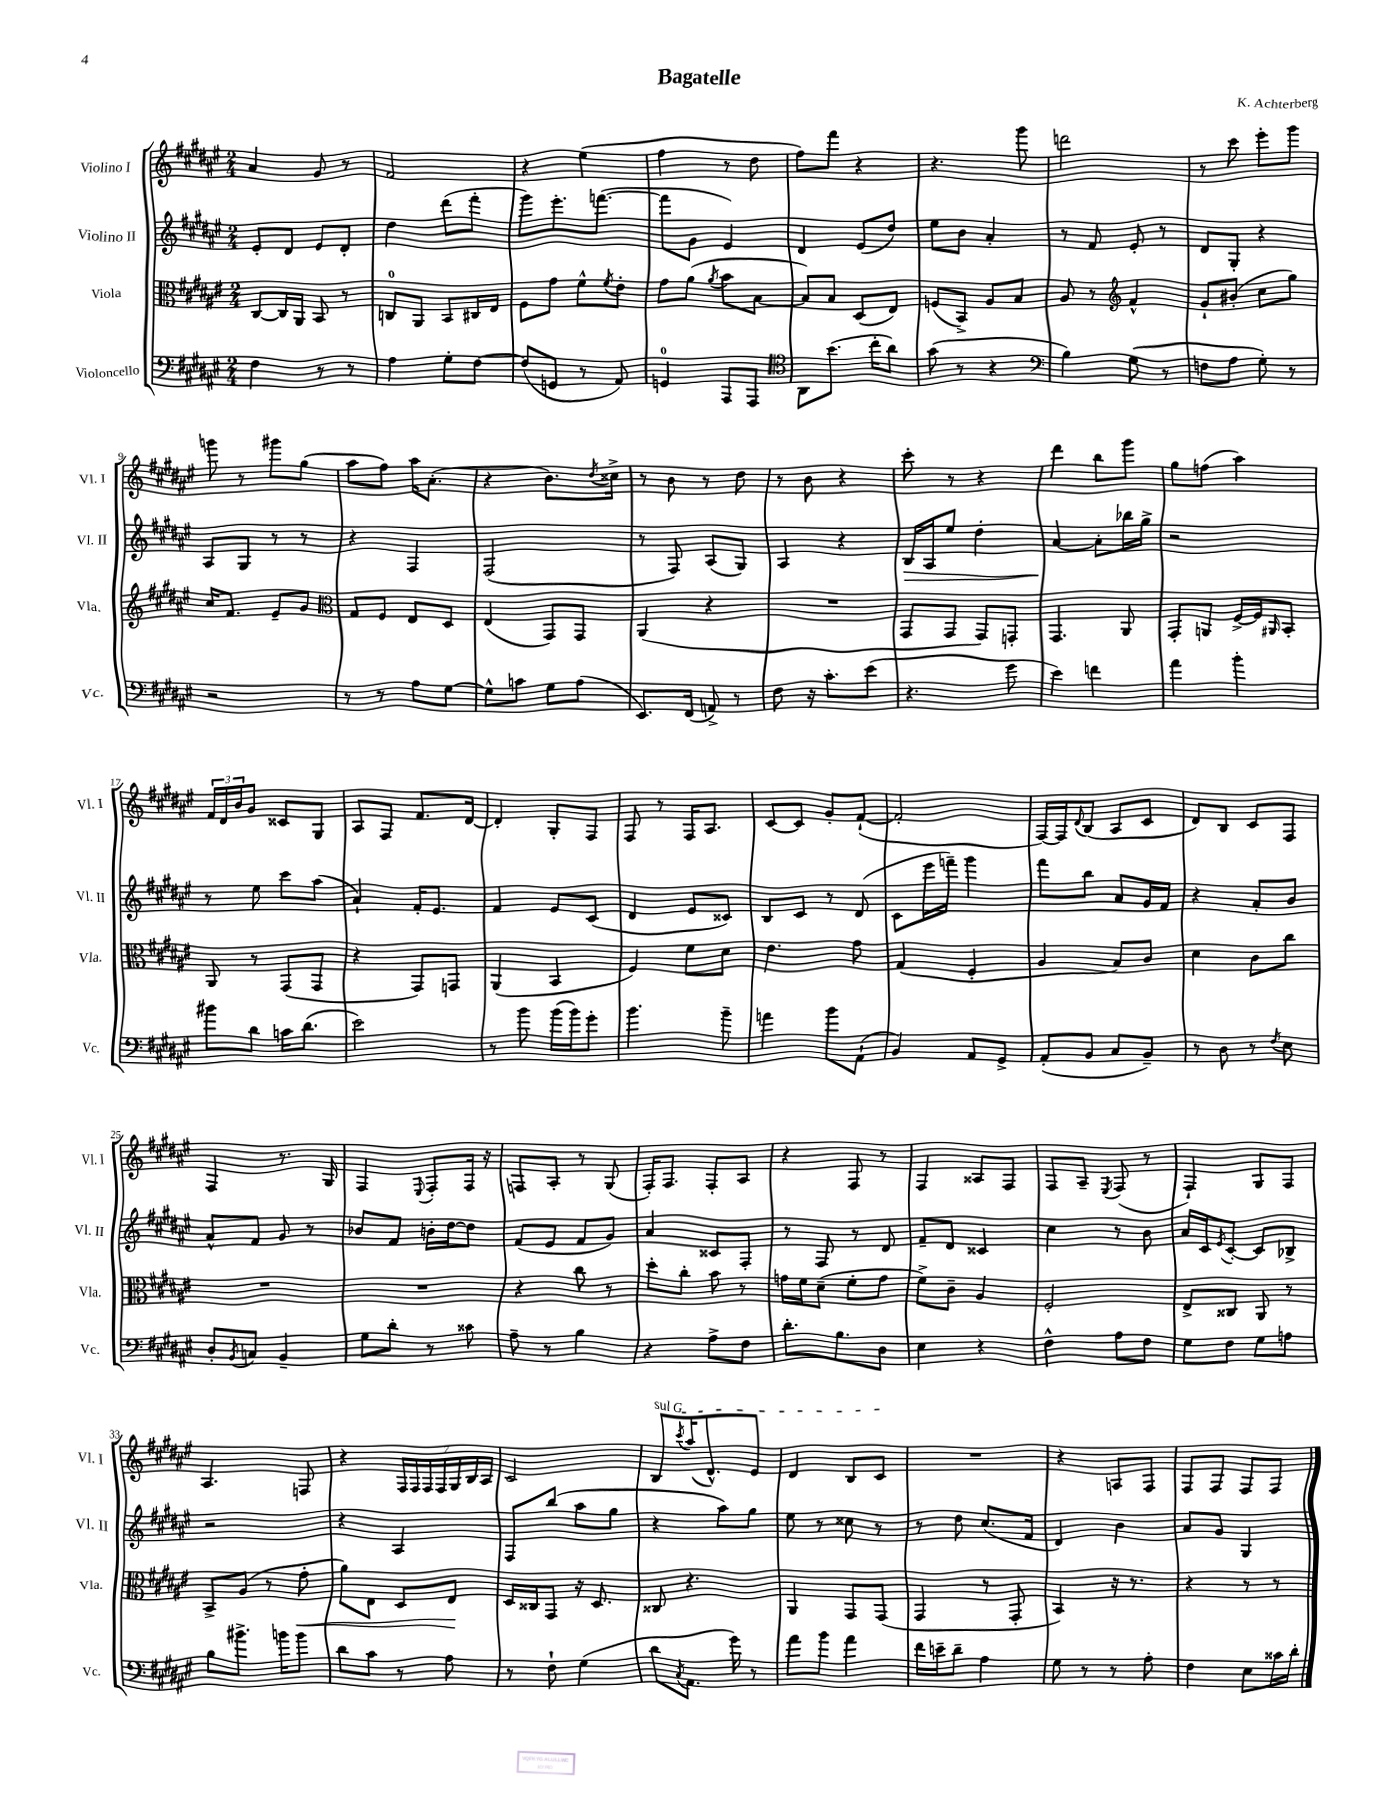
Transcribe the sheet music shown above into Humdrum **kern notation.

**kern	**kern	**dynam	**kern	**dynam	**kern
*part4	*part3	*part3	*part2	*part2	*part1
*staff4	*staff3	*staff3	*staff2	*staff2	*staff1
*I"Violoncello	*I"Viola	*	*I"Violino II	*	*I"Violino I
*I'Vc.	*I'Vla.	*	*I'Vl. II	*	*I'Vl. I
*clefF4	*clefC3	*	*clefG2	*	*clefG2
*k[f#c#g#d#a#e#]	*k[f#c#g#d#a#e#]	*	*k[f#c#g#d#a#e#]	*	*k[f#c#g#d#a#e#]
*M2/4	*M2/4	*	*M2/4	*	*M2/4
=1	=1	=1	=1	=1	=1
4F#\	[8C#/L	.	8e#'/L	.	4a#/
.	16C#/L]	.	8d#/J	.	.
.	16AA#/JJ	.	.	.	.
8r	8BB/	.	8e#/L	.	8g#/
8r	8r	.	8d#'/J	.	8r
=2	=2	=2	=2	=2	=2
4A#\	8Cn/L	.	4dd#\	.	2f#/
.	8AA#/J	.	.	.	.
8G#'\L	8BB/L	.	(8ddd#\L	.	.
[8F#\J	16C#X/L	.	8fff#'\J	.	.
.	16E#/JJ	.	.	.	.
=3	=3	=3	=3	=3	=3
(8F#/L]	8F#\L	.	8ggg#\L)	.	4r
8GGn/J	8g#\J	.	8.eee#'\	.	.
8r	8f#^^\L	.	.	.	(4ee#\
.	.	.	([8.fffn\J	.	.
.	8qf#/	.	.	.	.
8AA#/)	8e#'\J	.	.	.	.
=4	=4	=4	=4	=4	=4
4GGn/	8g#\L	.	8fff\L]	.	4ff#\
.	(8a#\J	.	8g#\J	.	.
.	8qa#/	.	.	.	.
8AAA#/L	8b\L	.	4e#/)	.	8r
8AAA#/J	[8B\J	.	.	.	8dd#\
=5	=5	=5	=5	=5	=5
*clefC4	*	*	*	*	*
8AA#\L	8B/L])	.	4d#/	.	8ff#\L)
(8.b\J	8B/J	.	.	.	8fff#\J
.	(8D#/L	.	(8e#/L	.	4r
16cc#'\KL	.	.	.	.	.
8a#\J)	8E#/J)	.	8dd#/J)	.	.
=6	=6	=6	=6	=6	=6
(8g#\	(8Fn/L	.	8ee#\L	.	4.r
8r	8BB^/J)	.	8b\J	.	.
4r	8A#/L	.	4a#'/	.	.
.	8B/J	.	.	.	8ggg#\
=7	=7	=7	=7	=7	=7
*clefF4	*	*	*	*	*
4B\)	8A#/	.	8r	.	2dddn\
.	8r	.	8f#/	.	.
*	*clefG2	*	*	*	*
(8G#\	4f#^^/	.	8e#'/	.	.
8r	.	.	8r	.	.
=8	=8	=8	=8	=8	=8
8Fn\L	8g#`/L	.	8d#/L	.	8r
8A#\J	(8b#X'/J	.	8G#'/J	.	8ccc#\
8G#'\)	8cc#\L	.	4r	.	8eee#'\L
8r	8gg#\J)	.	.	.	8ggg#\J
!!LO:LB:g=z
=9	=9	=9	=9	=9	=9
2r	16cc#/KL	.	8A#/L	.	8gggn\
.	8.f#/J	.	.	.	.
.	.	.	8G#/J	.	8r
.	8e#~/L	.	8r	.	8ggg#X\L
.	8g#/J	.	8r	.	(8gg#\J
=10	=10	=10	=10	=10	=10
*	*clefC3	*	*	*	*
8r	8G#/L	.	4r	.	8aa#\L
8r	8F#/J	.	.	.	8ff#\J)
8A#\L	8E#/L	.	4F#/	.	16aa#\KL
.	.	.	.	.	(8.a#'\J
[8G#\J	8D#/J	.	.	.	.
=11	=11	=11	=11	=11	=11
8G#^^\L]	(4E#/	.	(2F#/	.	4r
8cn\J	.	.	.	.	.
8G#\L	8GG#/L)	.	.	.	8.b\L)
(8A#\J	8GG#/J	.	.	.	.
.	.	.	.	.	8qdd#/
.	.	.	.	.	16cc##X^\Jk
=12	=12	=12	=12	=12	=12
8.EE#/L)	(4AA#/	.	8r	.	8r
.	.	.	8F#/)	.	8b\
(16FF#/Jk	.	.	.	.	.
8AAn^/)	4r	.	(8A#/L	.	8r
8r	.	.	8G#/J)	.	8dd#\
=13	=13	=13	=13	=13	=13
8F#\	2r	.	4A#/	.	8r
16r	.	.	.	.	8b\
8.c#'\L	.	.	.	.	.
.	.	.	4r	.	4r
(8e#\J	.	.	.	.	.
=14	=14	=14	=14	=14	=14
!	!	!	!	!LO:HP:b	!
4.r	8GG#/L	.	16B/LL	>	8ccc#'\
.	.	.	16A#/J	.	.
.	8GG#/J	.	8ee#/J	.	8r
.	8GG#/L)	.	4dd#'\	.	4r
8g#\	8GGn'/J	.	.	.	.
=15	=15	=15	=15	=15	=15
4e#\)	4.GG#/	.	[4a#/	.	4ddd#\
4fn\	.	.	8a#'\L]	]	8bb\L
.	8AA#/	.	16bb-X\L	.	8ggg#\J
.	.	.	16gg#^\JJ	.	.
=16	=16	=16	=16	=16	=16
4a#\	8GG#'/L	.	2r	.	8gg#\L
.	8AAn/J	.	.	.	(8ffn\J
4b'\	[16F#^/LL	.	.	.	4aa#\)
.	16F#/J]	.	.	.	.
.	16qqAA#X/	.	.	.	.
.	8BB'/J	.	.	.	.
!!LO:LB:g=z
=17	=17	=17	=17	=17	=17
8b#X\L	8AA#/	.	8r	.	24f#/LL
.	.	.	.	.	24d#/
.	.	.	.	.	24b/J
8d#\J	8r	.	8ee#\	.	8g#/J
16cn\KL	(8GG#/L	.	8ccc#\L	.	8c##X/L
(8.d#\J	.	.	.	.	.
.	8GG#/J	.	(8aa#\J	.	8G#/J
=18	=18	=18	=18	=18	=18
2e#\)	4r	.	4a#`/)	.	8A#/L
.	.	.	.	.	8F#/J
.	8GG#/L)	.	16f#'/KL	.	8.f#/L
.	.	.	8.e#/J	.	.
.	8GGn/J	.	.	.	.
.	.	.	.	.	[16d#/Jk
=19	=19	=19	=19	=19	=19
8r	(4AA#/	.	4f#/	.	4d#'/]
8b\	.	.	.	.	.
(16b\LL	4BB/	.	8e#/L	.	8G#'/L
16b\J)	.	.	.	.	.
8g#'\J	.	.	(8c#/J	.	8F#/J
=20	=20	=20	=20	=20	=20
4.b\	4F#/)	.	4d#/	.	8F#/
.	.	.	.	.	8r
.	8f#\L	.	8e#/L	.	16F#/KL
.	.	.	.	.	8.A#/J
8b~\	8d#\J	.	8c##X/J)	.	.
=21	=21	=21	=21	=21	=21
4an\	4.e#\	.	8B/L	.	[8c#/L
.	.	.	8c#/J	.	8c#/J]
8b\L	.	.	8r	.	8g#'/L
(8AA#`\J	8g#\	.	(8d#/	.	([8f#`/J
=22	=22	=22	=22	=22	=22
4BB/)	(4G#/	.	8c#\L	.	2f#'/]
.	.	.	16eee#\L	.	.
.	.	.	16fffn~\JJ)	.	.
8AA#/L	4F#'/	.	4ggg#\	.	.
8GG#^/J	.	.	.	.	.
=23	=23	=23	=23	=23	=23
(8AA#'/L	4A#/	.	8fff#\L	.	[16F#/LL)
.	.	.	.	.	16F#/J]
.	.	.	.	.	8qqd#/
8BB/J	.	.	8bb\J	.	(8B/J
8C#/L	8B/L)	.	8a#/L	.	8A#/L
8BB~/J)	8c#/J	.	16g#/L	.	8c#/J
.	.	.	16f#/JJ	.	.
=24	=24	=24	=24	=24	=24
8r	4d#\	.	4r	.	8d#/L)
8D#\	.	.	.	.	8B/J
8r	8c#\L	.	8a#'/L	.	8c#/L
8qF#/	.	.	.	.	.
8E#\	8cc#\J	.	8b/J	.	8F#/J
!!LO:LB:g=z
=25	=25	=25	=25	=25	=25
8D#'/L	2r	.	8a#^^/L	.	4F#/
8qBB/	.	.	.	.	.
8Cn/J	.	.	8f#/J	.	.
4BB~/	.	.	8g#/	.	8.r
.	.	.	8r	.	.
.	.	.	.	.	16G#/
=26	=26	=26	=26	=26	=26
8G#\L	2r	.	8b-X/L	.	4F#/
8d#'\J	.	.	8f#/J	.	.
.	.	.	.	.	8qqE#/
8r	.	.	16bn'\LL	.	8F#'/L
.	.	.	[16dd#\J	.	.
8c##X\	.	.	8dd#\J]	.	16F#/Jk
.	.	.	.	.	16r
=27	=27	=27	=27	=27	=27
8A#~\	4r	.	(8f#/L	.	8Fn/L
8r	.	.	8e#/J	.	8A#'/J
4B\	8cc#\	.	8f#/L	.	8r
.	8r	.	8g#/J)	.	(8G#/
=28	=28	=28	=28	=28	=28
4r	8dd#'\L	.	4a#/	.	16F#'/KL)
.	.	.	.	.	8.F#/J
.	8cc#'\J	.	.	.	.
8A#^\L	8b\	.	8c##X/L	.	8F#'/L
8F#\J	8r	.	8F#'/J	.	8A#/J
=29	=29	=29	=29	=29	=29
8.d#'\L	16gn\LL	.	8r	.	4r
.	16f#\J	.	.	.	.
.	(8d#~\J	.	8F#/	.	.
8.B\	.	.	.	.	.
.	8f#'\L	.	8r	.	8F#/
8D#\J	8g\J	.	8d#/	.	8r
=30	=30	=30	=30	=30	=30
4E#\	8f#^\L)	.	8f#~/L	.	4F#/
.	8c#~\J	.	8d#/J	.	.
4r	4A#/	.	4c##X/	.	8A##X/L
.	.	.	.	.	8F#/J
=31	=31	=31	=31	=31	=31
4F#^^\	2F#'/	.	4cc#\	.	8F#/L
.	.	.	.	.	8A#~/J
.	.	.	.	.	8qE#/
8A#\L	.	.	8r	.	(8F#/
8F#\J	.	.	8b\	.	8r
=32	=32	=32	=32	=32	=32
8G#\L	8E#^/L	.	16a#/LL	.	4F#`/)
.	.	.	16c#/J	.	.
.	.	.	8qe#/	.	.
8F#\J	8C##X/J	.	[8c#'/J	.	.
8G#\L	8AA#/	.	8c#/L]	.	8G#/L
8An\J	8r	.	8B-X^/J	.	8F#/J
!!LO:LB:g=z
=33	=33	=33	=33	=33	=33
8B\L	8BB^/L	.	2r	.	4.A#/
8.b#X^\J	(8A#/J	.	.	.	.
.	8r	.	.	.	.
16bn\KL	.	.	.	.	.
!	!	!LO:HP:b	!	!	!
8b\J	8g#'\	<	.	.	8Fn/
=34	=34	=34	=34	=34	=34
8d#\L	8a#\L)	.	4r	.	4r
8c#\J	8E#\J	.	.	.	.
8r	8D#/L	.	4A#/	.	28F#/LL
.	.	.	.	.	28F#/
.	.	.	.	.	28F#/
.	.	.	.	.	28F#/
8A#\	8E#/J	.	.	.	.
.	.	.	.	.	28G#/
.	.	.	.	.	28B/
.	.	.	.	.	28A#/JJ
.	.	[	.	.	.
=35	=35	=35	=35	=35	=35
8r	16D#/LL	.	8F#/L	.	2c#/
.	16C##X/J	.	.	.	.
8F#`\	8GG#/J	.	(8bb/J	.	.
(4G#\	16r	.	8aa#\L	.	.
.	8.D#/	.	.	.	.
.	.	.	8gg#\J	.	.
=36	=36	=36	=36	=36	=36
!	!	!	!	!	!LO:TX:a:i:t=sul G
8d#\L	8C##X/	.	4r	.	8B/L
8qC#/	.	.	.	.	8qccc#/
8.AA#\J	4.r	.	.	.	(16aa#/K
.	.	.	.	.	8.d#^^/)
.	.	.	8aa#\L)	.	.
16g#\)	.	.	.	.	.
8r	.	.	8gg#\J	.	8e#/J
=37	=37	=37	=37	=37	=37
8a#\L	4AA#/	.	8ee#\	.	4d#/
8b\J	.	.	8r	.	.
4a#\	8GG#/L	.	8cc##X\	.	8B/L
.	(8GG#/J	.	8r	.	8c#/J
=38	=38	=38	=38	=38	=38
16f#\LL	4GG#/	.	8r	.	2r
16en~\J	.	.	.	.	.
8d#~\J	.	.	8dd#\	.	.
4A#\	8r	.	(8.cc#/L	.	.
.	8GG#'/	.	.	.	.
.	.	.	16f#/Jk	.	.
=39	=39	=39	=39	=39	=39
8G#\	4BB/)	.	4d#/)	.	4r
8r	.	.	.	.	.
8r	16r	.	4b\	.	8An/L
.	8.r	.	.	.	.
8A#'\	.	.	.	.	8F#/J
=40	=40	=40	=40	=40	=40
4F#\	4r	.	8a#/L	.	8F#/L
.	.	.	8g#/J	.	8F#/J
8E#\L	8r	.	4G#/	.	8F#/L
16c##X\L	8r	.	.	.	8F#/J
16d#'\JJ	.	.	.	.	.
==	==	==	==	==	==
*-	*-	*-	*-	*-	*-
